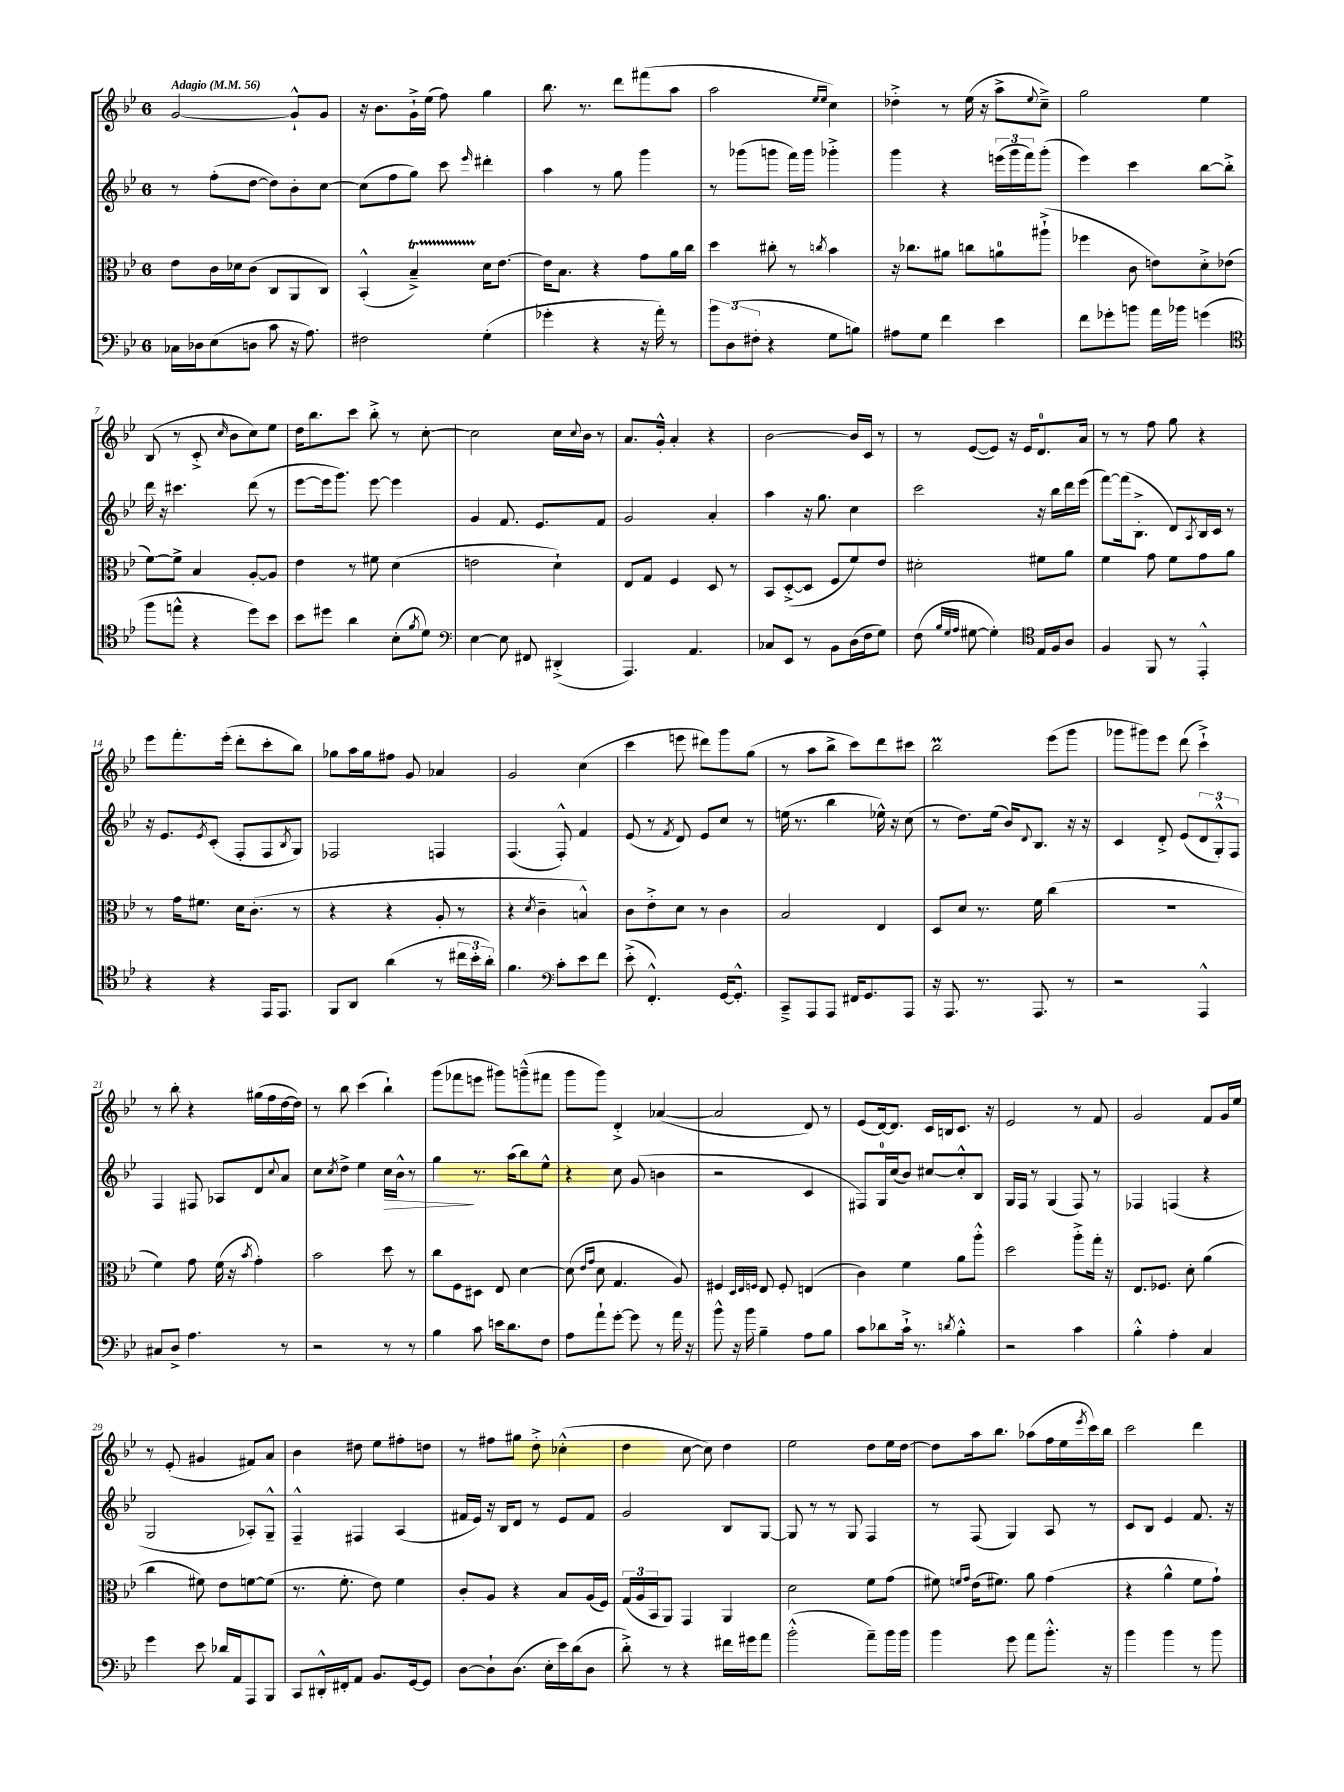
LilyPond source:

<<
\new StaffGroup <<
\new Staff = "s0" {
    \clef treble \key bes \major \once \override Staff.TimeSignature.style = #'single-digit \time 6/8 \tempo "Adagio" 4 = 56
    g'2~ g'8-!-^ g'8 |
    r16 bes'8. g'16-!-> ees''16( f''8) g''4 |
    bes''8. r8. d'''8 fis'''8( a''8 |
    a''2 \grace { ees''16 ees''16 } c''4) |
    des''4-.-> r8 ees''16( r16 a''8-> \appoggiatura { ees''8 } c''8--->) |
    g''2 ees''4 |
    bes8( r8 c'8-.-> \grace { c''16 } bes'8 c''8) ees''8 |
    d''16 bes''8. c'''8 bes''8-.-> r8 c''8~-. |
    c''2 c''16 \appoggiatura { c''8 } bes'16 r8 |
    a'8. g'16-.-^ a'4-. r4 |
    bes'2~ bes'16 c'16 r8 |
    r8 ees'8~( ees'8) r16 ees'16 d'8.-0 a'16 |
    r8 r8 f''8 g''8 r4 |
    ees'''8 f'''8.-. ees'''16-.( d'''8-. c'''8-. bes''8) |
    ges''8 a''16 ges''16 fis''8 g'8 aes'4 |
    g'2 c''4( |
    c'''4 e'''8 dis'''8) g'''8 g''8( |
    r8 a''8 bes''8-> c'''8) d'''8 cis'''8 |
    bes''2\prall ees'''8( g'''8 |
    ges'''8 gis'''8) ees'''8 d'''8( c'''4-!->) |
    r8 bes''8-. r4 gis''16( f''16 d''16~ d''16) |
    r8 bes''8 c'''4( bes''4-!) |
    g'''8( fes'''8 e'''8 gis'''8) g'''8---^( fis'''8 |
    g'''8 g'''8) d'4-.-> aes'4~( |
    aes'2 d'8) r8 |
    ees'8( d'16~) d'8. c'16 b16 c'8. r16 |
    ees'2 r8 f'8 |
    g'2 f'8 g'16 ees''16 |
    r8 ees'8-.( gis'4 fis'8) a'8 |
    bes'4 dis''8 ees''8 fis''8-. d''8 |
    r8 fis''8 gis''8 d''8-.-> ces''4-.-^( |
    d''4 c''8~ c''8) d''4 |
    ees''2 d''8 ees''16 d''16~ |
    d''8 a''16 bes''8. aes''8( f''16 ees''16 \acciaccatura { ees'''8 } c'''16) bes''16 |
    c'''2 d'''4 \bar "|." |
}
\new Staff = "s1" {
    \clef treble \key bes \major \once \override Staff.TimeSignature.style = #'single-digit \time 6/8
    r8 f''8-.( d''8~ d''8) bes'8-. c''8~ |
    c''8( f''8 g''8) c'''8 \grace { ees'''16 } dis'''4-. |
    a''4 r8 g''8 g'''4 |
    r8 ges'''8( g'''8 f'''16) g'''16 ges'''4-.-> |
    g'''4 r4 \tuplet 3/2 { e'''16( g'''16 f'''16) } g'''8-.( |
    ees'''4) c'''4 bes''8~ bes''8-.-> |
    d'''16 r16 cis'''4. d'''8( r8 |
    ees'''8~ ees'''16 g'''8.) ees'''8~ ees'''4 |
    g'4 f'8. ees'8. f'8 |
    g'2 a'4-. |
    a''4 r16 g''8. c''4 |
    c'''2 r16 bes''16 d'''16 ees'''16( |
    f'''8~) f'''16( bes8.-.-> d'8) \acciaccatura { a8 } bes16 c'16 r8 |
    r16 ees'8. \acciaccatura { ees'8 } c'8-.( f8-. f8 \acciaccatura { bes8 } g8) |
    fes2 f4 |
    f4.( f8-.-^) f'4 |
    ees'8( r8 \acciaccatura { f'8 } d'8) ees'8 c''8 r8 |
    e''16( r8. bes''4 ees''16-^) r16 c''8( |
    r8 d''8.) ees''16( bes'16) \appoggiatura { d'8 } bes8. r16 r16 |
    c'4 d'8-.-> ees'8( \tuplet 3/2 { d'8 g8-.-^) f8 } |
    f4 fis8 aes8 d'8 \appoggiatura { c''8 } a'8 |
    c''8 \acciaccatura { c''8 } d''8-> ees''4 c''16\> bes'16-^ r8 |
    g''4\! r8. a''16( bes''8) ees''8-^ |
    r4 c''8 g'8( b'4 |
    r2 c'4 |
    fis8) g16-0 c''16( bes'8) cis''8~ cis''8-.-^ bes8 |
    g16 f16 r8 g4( f8) r8 |
    fes4 f4( r4 |
    g2 aes8-.) g8---^ |
    f4---^ fis4 a4( |
    fis'16 ees'16) r16 bes16 d'8 r8 ees'8 fis'8 |
    g'2 bes8 g8~ |
    g8 r8 r8 g8 f4 |
    r8 f8( g4) a8 r8 |
    c'8 bes8 ees'4 f'8. r16 \bar "|." |
}
\new Staff = "s2" {
    \clef alto \key bes \major \once \override Staff.TimeSignature.style = #'single-digit \time 6/8
    ees'8 c'16 des'16 c'8( c8 a,8 c8) |
    bes,4-.-^( bes4--->\startTrillSpan) d'16\stopTrillSpan ees'8.~ |
    ees'16 bes8. r4 g'8 a'16 c''16 |
    d''4 cis''8-. r8 \acciaccatura { c''8 } bes'4 |
    r16 ces''8. ais'8 c''8 a'8-0 ais''8-!->( |
    fes''4 c'8 e'8) d'8-.-> ees'8( |
    f'8~) f'8-> bes4 a8~-. a8 |
    ees'4 r8 fis'8 d'4( |
    e'2 d'4-!) |
    ees8 g8 f4 d8 r8 |
    bes,8 d8~-.->( d8 f8 f'8) ees'8 |
    dis'2-. fis'8 a'8 |
    f'4 g'8 f'8 g'8 a'8 |
    r8 g'16 fis'8. d'16 c'8.-.( r8 |
    r4 r4 a8-. r8 |
    r4 \acciaccatura { d'8 } c'4-- b4-^) |
    c'8 ees'8-.-> d'8 r8 c'4 |
    bes2 ees4 |
    d8 d'8 r8. f'16 c''4( |
    R2. |
    f'4) g'8 f'16( r16 \acciaccatura { bes'8 } g'4-.) |
    bes'2 d''8 r8 |
    c''8 f8 dis8 ees8 d'4~ |
    d'8( \grace { ees'16 g'16 } d'8 g4. a8) |
    fis4 \grace { d32 ees32 f32 } ees8 f8-. e4( |
    c'4) f'4 a'8 a''8-.-^ |
    d''2 a''8-.-> g''16-. r16 |
    ees8. fes8. d'8-. a'4( |
    c''4 fis'8) ees'8 f'8~ f'8( |
    r8. f'8.-. ees'8) f'4 |
    c'8-. a8 r4 bes8 a16( f16) |
    \tuplet 3/2 { g16( a16 bes,16 } a,8) g,4 a,4 |
    d'2 f'8 g'8( |
    fis'8) \grace { f'16 g'16 } ees'16( fis'8.) a'8 g'4( |
    r4 a'4-^ f'8 g'8-!) \bar "|." |
}
\new Staff = "s3" {
    \clef bass \key bes \major \once \override Staff.TimeSignature.style = #'single-digit \time 6/8
    ces16 des16 ees8( d8 c'8 r16 a8.) |
    fis2 g4-.( |
    ges'4-. r4 r16 a'16-.) r8 |
    \tuplet 3/2 { bes'8 d8( fis8-. } r4 g8 b8) |
    ais8 g8 f'4 ees'4 |
    f'8 ges'8-. b'8 a'16 bes'16 g'4( |
    \clef tenor f''8 e''8-^ r4 d''8) bes'8 |
    bes'8 dis''8 a'4 bes8-.( \acciaccatura { f'8 } d'8) |
    \clef bass ees4~ ees8 fis,8 dis,4-.->( |
    a,,4.) a,4. |
    ces8 ees,8 r8 bes,8 d16( f16 g8) |
    f8( \grace { bes32 g32 a32 } gis8~ gis4-.) \clef tenor ees16 f16 a8 |
    f4 f,8 r8 ees,4-.-^ |
    r4 r4 ees,16 ees,8. |
    f,8 a,8 a'4( r8 \tuplet 3/2 { cis''16 bes'16-. a'16-.) } |
    f'4. \clef bass c'8-. ees'8 f'8 |
    ees'8-.->( f,4.-.-^) g,16~ g,8.-.-^ |
    c,8---> a,,8 a,,8 fis,16 g,8. a,,8 |
    r16 a,,8. r8. a,,8. r8 |
    r2 a,,4-^ |
    cis8 d8-> a4. r8 |
    r2 r8 r8 |
    bes4 c'8 e'16 d'8. f8 |
    a8 a'8-! g'8~-. g'8 r8 a'16 r16 |
    bes'8-^ r16 bes'16 bes4-- a8 bes8 |
    c'8 des'8 c'16-!-> r8. \acciaccatura { d'8 } bes4-.-^ |
    r2 c'4 |
    bes4-.-^ a4-. c4 |
    g'4 ees'8 des'16 a,16 a,,8 bes,,8 |
    c,8 dis,16-.-^ fis,16-. a,8 bes,8. g,16~ g,8 |
    d8~ d8-! d8.( ees16-. ees'16) d'16( d8 |
    d'8-.->) r8 r4 fis'16 gis'16 a'8 |
    bes'2-.-^( a'8--) bes'16 bes'16 |
    bes'4 g'8 a'8 bes'8.-.-^ r16 |
    bes'4 bes'4 r8 bes'8 \bar "|." |
}
>>
>>
